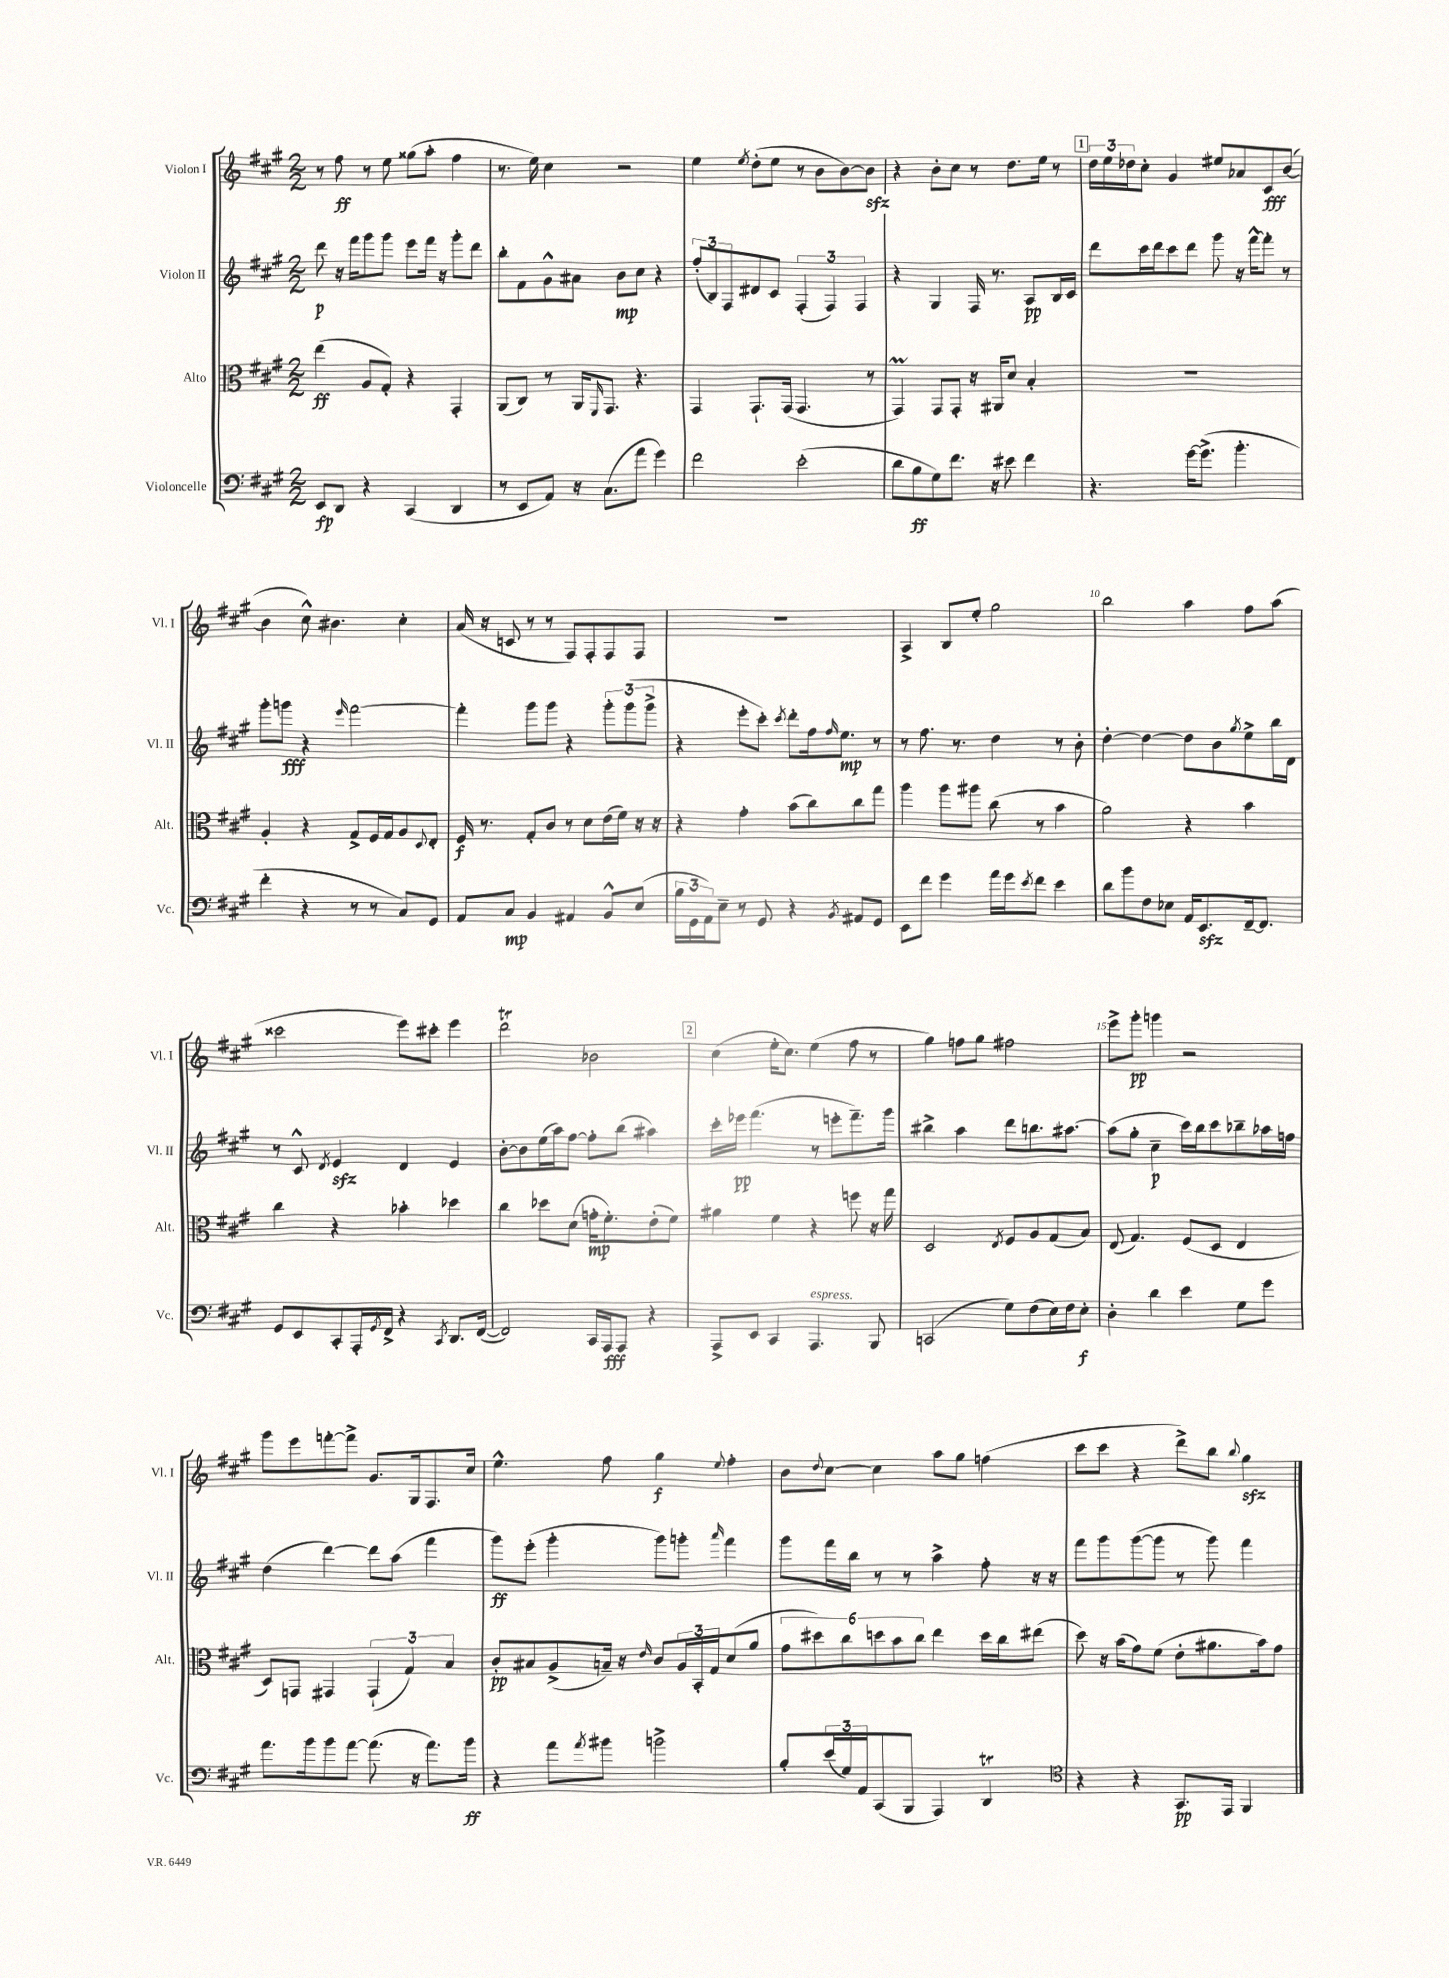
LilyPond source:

<<
\new StaffGroup <<
\new Staff = "s0" \with { instrumentName = "Violon I" shortInstrumentName = "Vl. I" } {
    \clef treble \key a \major \numericTimeSignature \time 2/2
    r8 fis''8\ff r8 e''8 gisis''8( a''8-. fis''4 |
    r8. e''16) cis''4 r2 |
    e''4 \acciaccatura { e''8 } d''8-.( e''8 r8 b'8 b'8~) b'8\sfz |
    r4 b'8-. cis''8 r8 d''8. e''16 r8 |
    \mark \markup { \box "1" } \tuplet 3/2 { d''16 e''16 des''16 } cis''8-. gis'4 eis''8 aes'8 cis'8\fff b'8~( |
    b'4 cis''8-^) bis'4. cis''4-. |
    a'16( r16 c'8 r8 r8 fis8) fis8-. fis8 fis8 |
    R1 |
    a4-> b8 e''8-. gis''2 |
    b''2 a''4 fis''8 a''8( |
    cisis'''2 e'''8) cis'''8-. e'''4 |
    d'''2\trill bes'2 |
    \mark \markup { \box "2" } cis''4( e''16-. cis''8.) e''4( fis''8 r8 |
    gis''4) f''8 gis''8 fis''2 |
    e'''8-> gis'''8-.\pp g'''4 r2 |
    gis'''8 e'''8 f'''8~-. f'''8-> gis'8. gis16 fis8. cis''16 |
    e''4.-^ fis''8 gis''4\f \appoggiatura { e''8 } fis''4-. |
    b'8 \appoggiatura { d''8 } cis''8~ cis''4 a''8 gis''8 f''4( |
    cis'''8 cis'''8 r4 d'''8->) b''8 \appoggiatura { b''8 } gis''4\sfz \bar "|." |
}
\new Staff = "s1" \with { instrumentName = "Violon II" shortInstrumentName = "Vl. II" } {
    \clef treble \key a \major \numericTimeSignature \time 2/2
    d'''8\p r16 fis'''16 gis'''8 gis'''8 e'''8 fis'''16 r16 gis'''8-. d'''8 |
    b''8-. fis'8 gis'8-^ ais'8 b'8\mp cis''8 r4 |
    \tuplet 3/2 { fis''8-.( b8) fis8 } dis'8 cis'8 \tuplet 3/2 { fis4-.( fis4) fis4 } |
    r4 gis4 fis16 r8. a8\pp b16 cis'16 |
    \mark \markup { \box "1" } d'''8 cis'''16 d'''16 cis'''8 d'''8 gis'''8 r16 fis'''16~-^ fis'''8-. r8 |
    gis'''8-. g'''8\fff r4 \grace { e'''16 } fis'''2~ |
    fis'''4-. gis'''8 gis'''8 r4 \tuplet 3/2 { gis'''8-. gis'''8( gis'''8-> } |
    r4 e'''8-. cis'''8-.) \acciaccatura { cis'''8 } d'''8-. fis''16 \grace { fis''16 } e''8.\mp r8 |
    r8 fis''8. r8. d''4 r8 b'8-. |
    d''4~-. d''4~ d''8 b'8 \acciaccatura { gis''8 } e''8-> b''16 d'16 |
    r8 cis'8-^ \acciaccatura { d'8 } e'4\sfz d'4 e'4 |
    b'8~-. b'8 e''16( a''16) fis''8~ fis''8-. b''8( ais''4) |
    \mark \markup { \box "2" } cis'''16-. ees'''16\pp fis'''4.( r8 e'''8-. fis'''8.--) gis'''16 |
    bis''4-> a''4 d'''8 b''8. ais''8.~ |
    ais''8( gis''8-. cis''4--\p cis'''16) b''16 cis'''8 bes''8-- aes''16 f''16 |
    d''4( d'''4~) d'''8 a''8( fis'''4 |
    gis'''8\ff) e'''8-.( gis'''4-. gis'''8) g'''8-. \grace { a'''16 } fis'''4 |
    gis'''8 fis'''16 b''16 r8 r8 a''4-> fis''8-. r16 r16 |
    fis'''8 gis'''8 gis'''8~( gis'''8 r8 gis'''8) fis'''4 \bar "|." |
}
\new Staff = "s2" \with { instrumentName = "Alto" shortInstrumentName = "Alt." } {
    \clef alto \key a \major \numericTimeSignature \time 2/2
    e''4\ff( a8 gis8-.) r4 gis,4-. |
    a,8( cis8) r8 a,16 \grace { fis,16 } gis,8. r4. |
    gis,4 gis,8.-! gis,16( gis,4. r8 |
    gis,4\prall) gis,8 gis,8-. r16 ais,16 d'8 b4-. |
    \mark \markup { \box "1" } R1 |
    a4-. r4 gis8-> fis16 gis16 a8 \appoggiatura { d8 } e8-. |
    fis16\f r8. gis8-. cis'8 r8 d'8 e'16( fis'16) r16 r16 |
    r4 gis'4-. b'8( cis''8) cis''8 gis''8 |
    a''4 a''8 ais''8 cis''8( r8 b'4 |
    a'2) r4 b'4 |
    cis''4 r4 bes'4-. des''4 |
    cis''4 des''8 d'8( g'16-.\mp fis'8.-.) e'8-.( fis'8) |
    \mark \markup { \box "2" } ais'4 fis'4 r4 f''8 r16 gis''16 |
    d2 \acciaccatura { e8 } fis8 a8 gis8( b8) |
    e8( gis4.) fis8( d8 e4 |
    d8) g,8 gis,4 \tuplet 3/2 { gis,4-!( gis4) b4 } |
    cis'8-.\pp bis8 a8->( b16--) r16 \grace { e'16 } cis'8 \tuplet 3/2 { a16 b,16-. gis16 } d'8( a'8 |
    \tuplet 6/4 { gis'8 dis''8) cis''8 d''8 b'8 cis''8 } e''4 d''16 cis''16 eis''8( |
    d''8) r16 b'16( gis'8) fis'8( e'8-. ais'8. b'16) gis'8 \bar "|." |
}
\new Staff = "s3" \with { instrumentName = "Violoncelle" shortInstrumentName = "Vc." } {
    \clef bass \key a \major \numericTimeSignature \time 2/2
    e,8\fp d,8 r4 cis,4( d,4 |
    r8 e,8 a,8) r16 cis8.( a'8 gis'4) |
    fis'2 e'2-.( |
    d'8 b8\ff gis8) fis'8. r16 eis'8 fis'4 |
    \mark \markup { \box "1" } r4. gis'16~ gis'8.->( b'4.-. |
    fis'4-. r4 r8 r8 cis8) gis,8 |
    a,8 cis8\mp b,4 ais,4 b,8-^ e8( |
    \tuplet 3/2 { b16 gis,16 a,16) } e8-- r8 gis,8 r4 \acciaccatura { b,8 } ais,8 gis,8 |
    e,8 fis'8 gis'4 a'16 gis'16 \acciaccatura { e'8 } fis'8 e'4 |
    d'8 b'8 fis8 ees8 a,16 e,8.\sfz fis,16~-- fis,8. |
    gis,8 e,8 cis,8-. a,,16-. \acciaccatura { gis,8 } fis,16-> r4 \acciaccatura { cis,8 } d,8. fis,16~( |
    fis,2) cis,16 a,,16\fff a,,8 r4 |
    \mark \markup { \box "2" } a,,8-> e,8 cis,4 a,,4.^\markup { \italic "espress." } b,,8 |
    c,2( gis8) fis8( e16) fis16 e8-.\f |
    d4-. d'4 e'4 gis8 gis'8 |
    a'8. b'16 b'8 a'8~ a'8.( r16 a'8.) b'16\ff |
    r4 a'8 \acciaccatura { a'8 } bis'8 b'2-> |
    b8-. \tuplet 3/2 { e'16( gis16) a,16 } cis,8( b,,8 a,,4) d,4\trill |
    \clef tenor r4 r4 gis,8.\pp e,16 fis,4 \bar "|." |
}
>>
>>
\layout { \context { \Score \override BarNumber.break-visibility = ##(#f #t #t) barNumberVisibility = #(every-nth-bar-number-visible 5) } }
